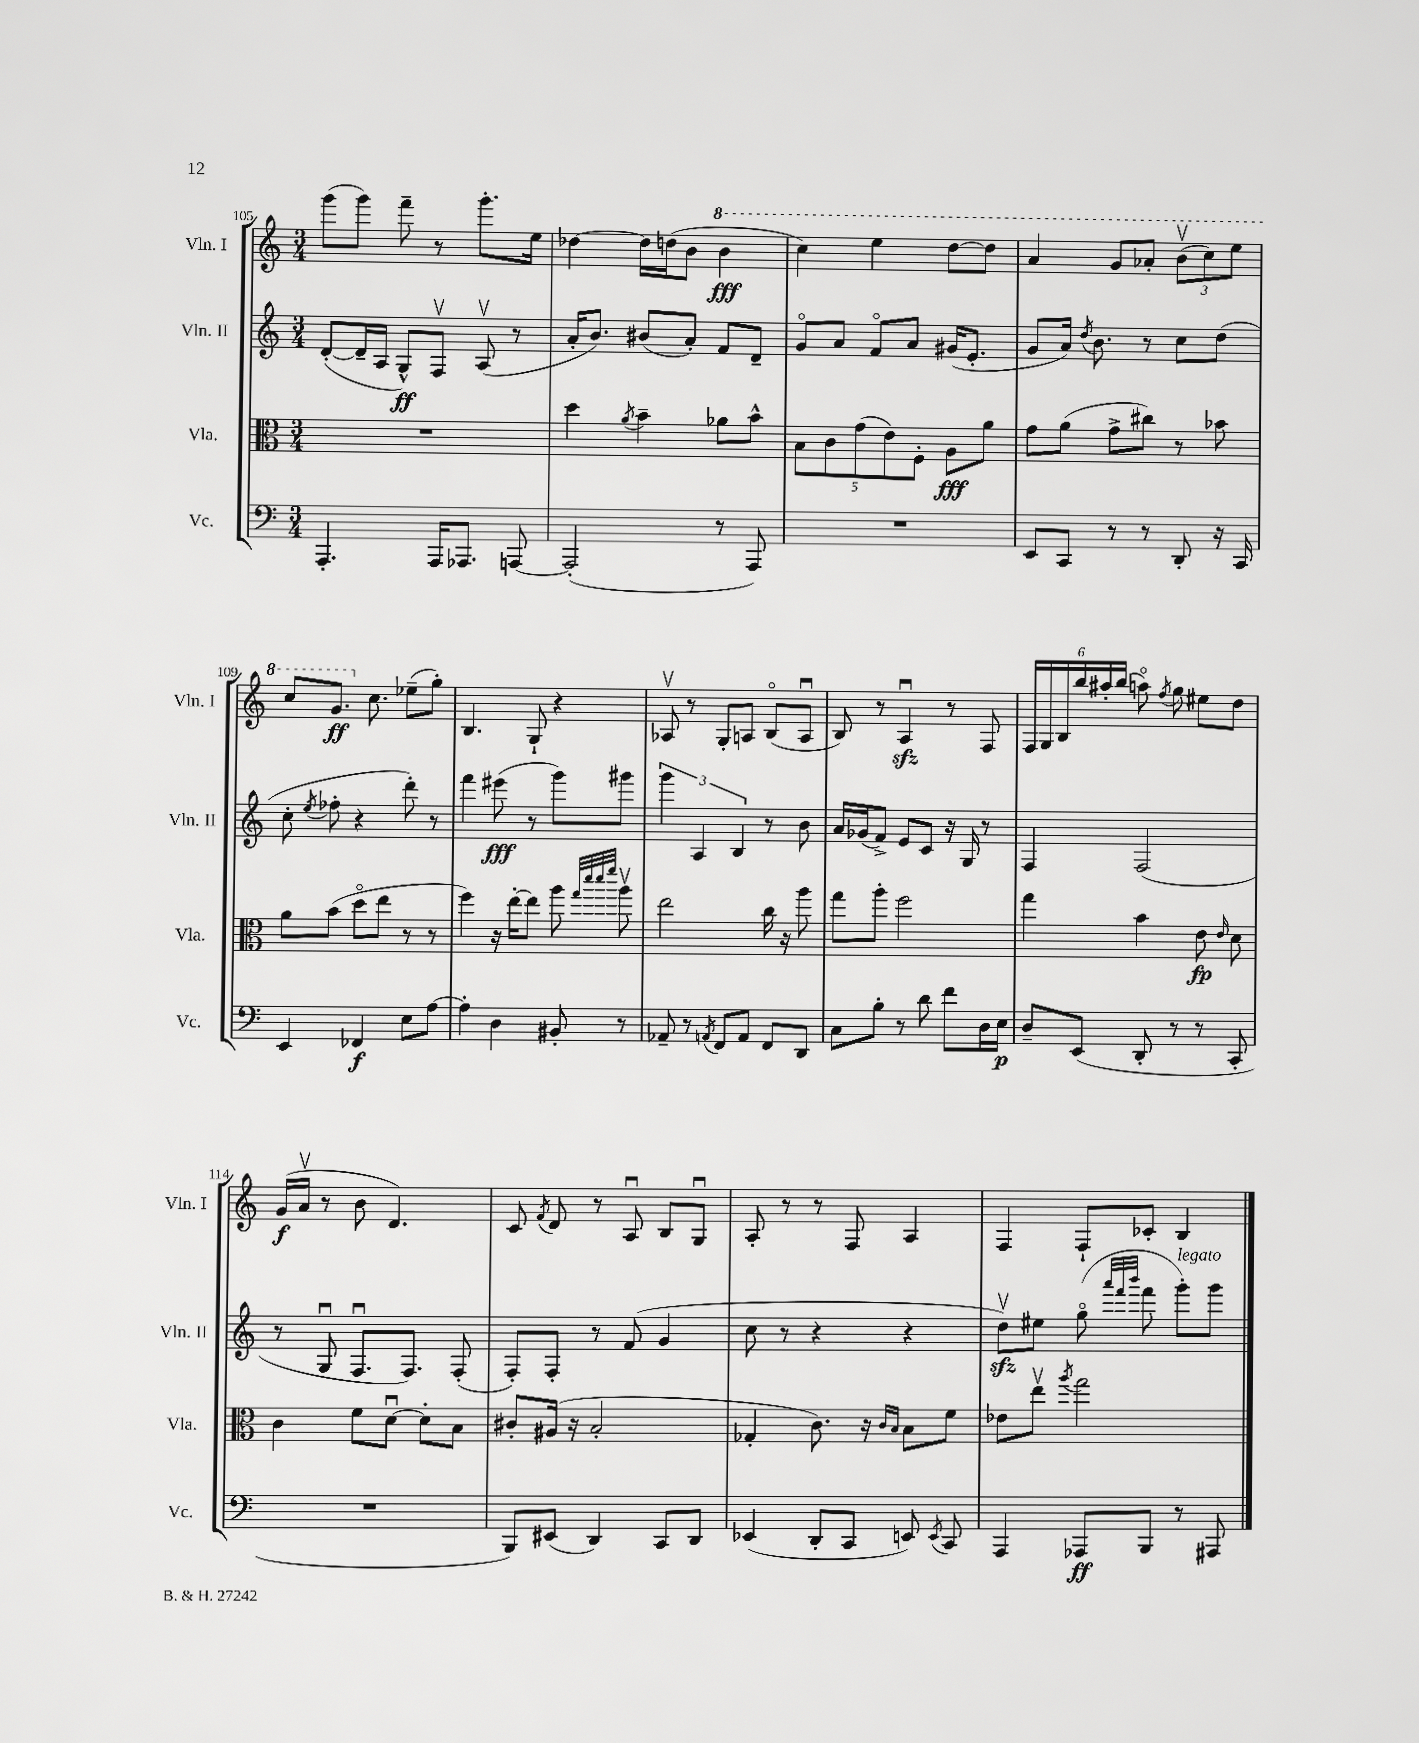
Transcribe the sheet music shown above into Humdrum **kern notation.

**kern	**dynam	**kern	**dynam	**kern	**dynam	**kern	**dynam
*part4	*part4	*part3	*part3	*part2	*part2	*part1	*part1
*staff4	*staff4	*staff3	*staff3	*staff2	*staff2	*staff1	*staff1
*I"Vc.	*	*I"Vla.	*	*I"Vln. II	*	*I"Vln. I	*
*I'Vc.	*	*I'Vla.	*	*I'Vln. II	*	*I'Vln. I	*
*clefF4	*	*clefC3	*	*clefG2	*	*clefG2	*
*k[]	*	*k[]	*	*k[]	*	*k[]	*
*M3/4	*	*M3/4	*	*M3/4	*	*M3/4	*
=105	=105	=105	=105	=105	=105	=105	=105
4.AAA'/	.	2.r	.	([8d'/L	.	(8ggg\L	.
.	.	.	.	16d~/L]	.	8ggg\J)	.
.	.	.	.	16A/JJ	.	.	.
.	.	.	.	8G^^/L)	ff	8fff~\	.
16AAA/KL	.	.	.	8Fv/J	.	8r	.
8.AAA-X/J	.	.	.	.	.	.	.
.	.	.	.	(8Av/	.	8.ggg'\L	.
[8AAAn/	.	.	.	8r	.	.	.
.	.	.	.	.	.	16ee\Jk	.
=106	=106	=106	=106	=106	=106	=106	=106
(2AAA'/]	.	4dd\	.	16a'/KL	.	[4dd-X\	.
.	.	.	.	8.b/J)	.	.	.
.	.	8qa/	.	.	.	.	.
.	.	4b~\	.	(8b#X/L	.	16dd-\LL]	.
.	.	.	.	.	.	(16ddn\J	.
.	.	.	.	8a'/J)	.	8b\J	.
*	*	*	*	*	*	*8va	*
8r	.	8a-X\L	.	8f/L	.	4bb\	fff
8AAA/)	.	8b^^\J	.	8d~/J	.	.	.
=107	=107	=107	=107	=107	=107	=107	=107
2.r	.	10B\L	.	8g/L	.	4ccc\)	.
.	.	10c\	.	.	.	.	.
.	.	.	.	8a/J	.	.	.
.	.	(10g\	.	.	.	.	.
.	.	.	.	8f/L	.	4eee\	.
.	.	10e\)	.	.	.	.	.
.	.	.	.	8a/J	.	.	.
.	.	10F'\J	.	.	.	.	.
.	.	8A\L	fff	(16g#X/KL	.	[8ddd\L	.
.	.	.	.	8.e'/J	.	.	.
.	.	8a\J	.	.	.	8ddd\J]	.
=108	=108	=108	=108	=108	=108	=108	=108
8EE/L	.	8g\L	.	8g/L	.	4aa/	.
8CC/J	.	(8a\J	.	16a/Jk)	.	.	.
.	.	.	.	8qdd/	.	.	.
.	.	.	.	8.b\	.	.	.
8r	.	8g^\L	.	.	.	8gg/L	.
8r	.	8cc#X\J)	.	8r	.	8aa-X'/J	.
8DD'/	.	8r	.	8cc\L	.	(12bbv\L	.
.	.	.	.	.	.	12ccc\)	.
16r	.	8b-X\	.	(8dd\J	.	.	.
.	.	.	.	.	.	12eee\J	.
16CC/	.	.	.	.	.	.	.
!!LO:LB:g=z
=109	=109	=109	=109	=109	=109	=109	=109
4EE/	.	8a\L	.	8cc'\	.	8ccc/L	.
.	.	.	.	8qee/	.	.	.
.	.	(8b\J	.	8ff-X'\	.	8.gg/J	ff
4FF-X/	f	8dd\L	.	4r	.	.	.
*	*	*	*	*	*	*X8va	*
.	.	.	.	.	.	8.cc\	.
.	.	8ee\J	.	.	.	.	.
8E\L	.	8r	.	8ddd'\)	.	(8ee-X~\L	.
[8A\J	.	8r	.	8r	.	8gg'\J)	.
=110	=110	=110	=110	=110	=110	=110	=110
4A'\]	.	4ff\)	.	4fff\	.	4.B/	.
4D\	.	16r	.	(8eee#X\	fff	.	.
.	.	[16ee'\KL	.	.	.	.	.
.	.	8ee\J]	.	8r	.	8G`/	.
8BB#X'/	.	8aa\	.	8ggg\L)	.	4r	.
.	.	32qqgg/LLL	.	.	.	.	.
.	.	32qqddd/	.	.	.	.	.
.	.	32qqddd/	.	.	.	.	.
.	.	32qqfff/JJJ	.	.	.	.	.
8r	.	8aav\	.	8ggg#X\J	.	.	.
=111	=111	=111	=111	=111	=111	=111	=111
8AA-X~/	.	2ee\	.	6ggg\	.	8A-Xv/	.
8r	.	.	.	.	.	8r	.
.	.	.	.	6A/	.	.	.
8qAAn/	.	.	.	.	.	.	.
8FF/L	.	.	.	.	.	8G'/L	.
.	.	.	.	6B/	.	.	.
8AA/J	.	.	.	.	.	8An/J	.
8FF/L	.	16cc\	.	8r	.	(8B/L	.
.	.	16r	.	.	.	.	.
8DD/J	.	8aa\	.	8b\	.	8Au/J	.
=112	=112	=112	=112	=112	=112	=112	=112
8C\L	.	8gg\L	.	16a/LL	.	8B/)	.
.	.	.	.	(16g-X/J	.	.	.
8B'\J	.	8aa'\J	.	8f^/J)	.	8r	.
8r	.	2ff\	.	8e/L	.	4Azzu/	.
8d\	.	.	.	8c/J	.	.	.
8f\L	.	.	.	16r	.	8r	.
.	.	.	.	16G/	.	.	.
16D\L	.	.	.	8r	.	8F/	.
16E\JJ	p	.	.	.	.	.	.
=113	=113	=113	=113	=113	=113	=113	=113
8D~/L	.	4gg\	.	4F/	.	24F/LL	.
.	.	.	.	.	.	24G/	.
.	.	.	.	.	.	24B/	.
(8EE/J	.	.	.	.	.	24bb/	.
.	.	.	.	.	.	24aa#X'/	.
.	.	.	.	.	.	(24bb/JJ	.
8DD'/	.	4b\	.	(2F/	.	8aan\)	.
.	.	.	.	.	.	8qff/	.
8r	.	.	.	.	.	8gg\	.
8r	.	8e\	fp	.	.	8ee#X\L	.
.	.	16qqe/	.	.	.	.	.
8CC'/	.	8d\	.	.	.	8dd\J	.
!!LO:LB:g=z
=114	=114	=114	=114	=114	=114	=114	=114
2.r	.	4c\	.	8r	.	(16g/LL	f
.	.	.	.	.	.	16av/JJ	.
.	.	.	.	8Gu/	.	8r	.
.	.	8f\L	.	8.Fu/L	.	8b\	.
.	.	[8du\J	.	.	.	4.d/)	.
.	.	.	.	8.F/J)	.	.	.
.	.	8d'\L]	.	.	.	.	.
.	.	8B\J	.	(8F'/	.	.	.
=115	=115	=115	=115	=115	=115	=115	=115
8BBB/L)	.	8c#X'/L	.	8F'/L)	.	8c/	.
.	.	.	.	.	.	8qf/	.
(8EE#X/J	.	(16A#X/Jk	.	8F'/J	.	8d/	.
.	.	16r	.	.	.	.	.
4DD/)	.	2B'/	.	8r	.	8r	.
.	.	.	.	(8f/	.	8Au/	.
8CC/L	.	.	.	4g/	.	8B/L	.
8DD/J	.	.	.	.	.	8Gu/J	.
=116	=116	=116	=116	=116	=116	=116	=116
(4EE-X/	.	4G-X'/	.	8cc\	.	8A'/	.
.	.	.	.	8r	.	8r	.
8DD'/L	.	8.c\)	.	4r	.	8r	.
8CC/J	.	.	.	.	.	8F/	.
.	.	16r	.	.	.	.	.
.	.	16qqc/LL	.	.	.	.	.
.	.	16qqB/JJ	.	.	.	.	.
8EEn/)	.	8B\L	.	4r	.	4A/	.
8qEE/	.	.	.	.	.	.	.
8CC/	.	8f\J	.	.	.	.	.
=117	=117	=117	=117	=117	=117	=117	=117
4AAA/	.	8e-X\L	.	8ddzzv\L)	.	4F/	.
.	.	8eev\J	.	8ee#X\J	.	.	.
.	.	8qaa/	.	.	.	.	.
8AAA-X/L	ff	2gg\	.	(8gg\	.	8F`/L	.
.	.	.	.	32qqaaa/LLL	.	.	.
.	.	.	.	32qqfff/	.	.	.
.	.	.	.	32qqbbb/JJJ	.	.	.
8BBB/J	.	.	.	8fff\	.	8c-X'/J	.
!	!	!	!	!LO:TX:a:i:t=legato	!	!	!
8r	.	.	.	8ggg'\L)	.	4B/	.
8AAA#X/	.	.	.	8ggg\J	.	.	.
==	==	==	==	==	==	==	==
*-	*-	*-	*-	*-	*-	*-	*-
